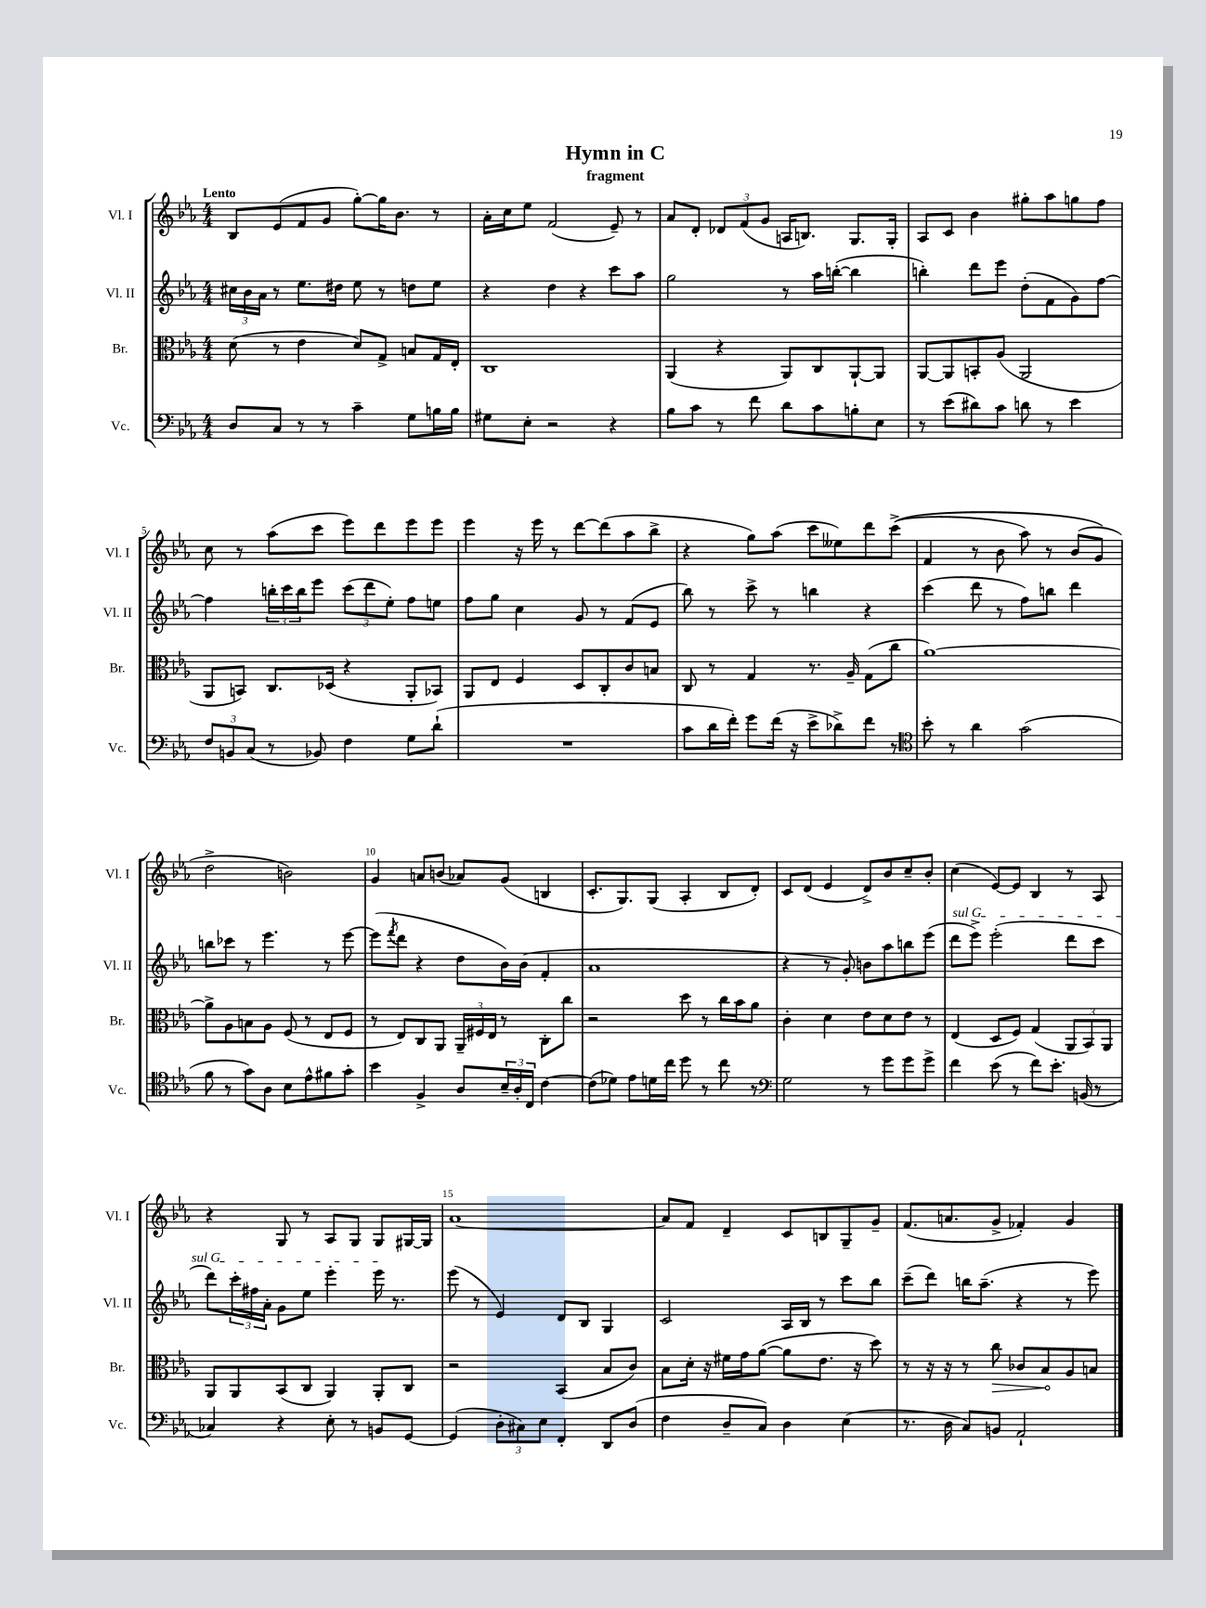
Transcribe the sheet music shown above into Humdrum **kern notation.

**kern	**kern	**kern	**kern
*staff4	*staff3	*staff2	*staff1
*clefF4	*clefC3	*clefG2	*clefG2
*k[b-e-a-]	*k[b-e-a-]	*k[b-e-a-]	*k[b-e-a-]
*M4/4	*M4/4	*M4/4	*M4/4
8D	(8d	24cc#	8B-
.	.	24b-	.
.	.	24a-	.
8C	8r	8r	(8e-
8r	4e-	8.ee-	8f
8r	.	.	8g
.	.	16dd#	.
4c~	8d)	8ee-	[8gg')
.	8G^	8r	16gg]
.	.	.	8.b-
8G	8B	8dd	.
16B	16G	8ee-	8r
16B	16E-'	.	.
=	=	=	=
8G#	1C	4r	16a-'
.	.	.	16cc
8E-'	.	.	8ee-
2r	.	4dd	(2f
.	.	4r	.
4r	.	8ccc	8e-~)
.	.	8aa-	8r
=	=	=	=
8B-	(4AA-	2gg	8a-
8c	.	.	8d'
8r	4r	.	12d-
.	.	.	(12f
8f	.	.	.
.	.	.	12g
8d	8AA-)	8r	16A
.	.	.	8.B)
8c	8C	16aa-	.
.	.	([16bb'	.
8B'	[8AA-`	4bb]	8.G
8E-	8AA-]	.	.
.	.	.	16G'
=	=	=	=
8r	[8AA-	4bb')	8A-
(8e-	8AA-]	.	8c
8d#)	8BB'	8ddd	4b-
8c	(8A-	8eee-	.
8d	2AA-	(8dd'	8gg#'
8r	.	8f	8aa-
4e-	.	8g)	8gg
.	.	[8ff	8ff
=	=	=	=
12F	8AA-	4ff]	8cc
12BB	.	.	.
.	8BB)	.	8r
(12C	.	.	.
8r	8.C	24bb'	(8aa-
.	.	24ccc	.
.	.	24bb	.
8BB-)	.	8eee-	8ccc
.	(16D-	.	.
4F	4r	(12ccc	8eee-)
.	.	12ddd	.
.	.	.	8ddd
.	.	12ee-')	.
8G	8AA-'	8ff	8eee-
(8d`	8BB-)	8ee	8eee-
=	=	=	=
1r	8AA-	8ff	4eee-
.	8E-	8gg	.
.	4F	4cc	16r
.	.	.	16eee-
.	.	.	8r
.	8D	8g	[8ddd
.	8C'	8r	(8ddd]
.	8c	(8f	8aa-
.	8B	8e-	8bb-^
=	=	=	=
8c	8C	8bb-)	4r
16d	8r	8r	.
16f')	.	.	.
8g	4G	8ccc^	8gg)
(16f	.	8r	(8aa-
16r	.	.	.
8e-^	8.r	4bb	8ccc
8d-^)	.	.	8ee--)
.	16A-~	.	.
8f	(8G	4r	8ddd
8r	8cc	.	&((8ccc^
=	=	=	=
*clefC4	*	*	*
8b-'	[1a-)	(4ccc	4f
8r	.	.	.
4a-	.	8ddd	8r
.	.	8r	8b-
(2g	.	8ff)	8aa-)
.	.	8bb	8r
.	.	4ddd	(8b-
.	.	.	8g&)
=	=	=	=
8f	8a-^]	8bb	2dd^
8r	8A-	8ccc-	.
8g)	8B	8r	.
8A-	8A-	4.eee-	.
8B-	(8F	.	2b)
8e-^^	8r	.	.
8f#	8E-	8r	.
8g'	8F	[8eee-	.
=	=	=	=
4b-	8r	(8eee-]	4g
.	.	8qfff	.
.	8E-)	8ddd	.
4F^	8C	4r	8a
.	8AA-	.	(8b
8A-	24AA-~	8dd	8a-)
.	24F#	.	.
.	24E-	.	.
24B-~	8r	16b-)	(8g
24A-'	.	.	.
.	.	(16b-	.
24C	.	.	.
[4c	8C'	4f'	4B
.	8cc	.	.
=	=	=	=
(8c]	2r	1a-	8.c'
8d-)	.	.	.
.	.	.	8.G)
8e-	.	.	.
16d	.	.	(8G
16cc	.	.	.
8dd	8dd	.	4A-'
8r	8r	.	.
8cc	16cc	.	8B-
.	16b-	.	.
8r	8a-	.	8d')
=	=	=	=
*clefF4	*	*	*
2G	4c'	4r	8c
.	.	.	(8d
.	4d	8r	4e-
.	.	8g')	.
8r	8e-	8b	8d^)
8g	8d	8aa-	8b-
8g	8e-	8bb	8cc~
8g^	8r	(8eee-	8b-'
=	=	=	=
4f	(4E-	8ddd	(4cc
.	.	8eee-^)	.
(8e-	8D	(2eee-'	[8e-)
8r	8F)	.	8e-]
8f)	(4G	.	4B-
8.e-'	.	.	.
.	12AA-	8ddd	8r
(16BB	.	.	.
.	12BB-)	.	.
8r	.	8ccc	8A-
.	12AA-	.	.
=	=	=	=
4C-)	8AA-	8ddd)	4r
.	8AA-	24ccc'	.
.	.	24ff#	.
.	.	24a-'	.
4r	(8BB-	8g	8G
.	8C	8ee-	8r
8E-'	4AA-)	4eee-'	8A-
8r	.	.	8G
8BB	8AA-'	16eee-	8G
.	.	8.r	.
[8GG	8C	.	[16G#
.	.	.	16G#]
=	=	=	=
(4GG]	2r	(8eee-	[1a-
.	.	8r	.
12D'	.	4e-)	.
12C#)	.	.	.
12E-	.	.	.
4FF'	(4BB-	8d	.
.	.	8B-	.
8DD	8B-	4G	.
(8D	8c)	.	.
=	=	=	=
4F	8B-	2c	8a-]
.	16d'	.	8f
.	16r	.	.
8D~	16f#	.	4d~
.	16g	.	.
8C)	([8a-	.	.
4D	8a-]	16A-	8c
.	.	16B-	.
.	8.e-	8r	8B
(4E-	.	8ccc	8G~
.	16r	.	.
.	8dd)	8bb-	8g~
=	=	=	=
8.r	8r	(8ccc~	(8.f
.	16r	8ddd)	.
16D	16r	.	8.a
8C)	8r	16bb	.
.	.	(8.aa-~	.
8BB	8cc	.	8g^
2AA-`	8c-	4r	4f-')
.	8B-	.	.
.	8A-	8r	4g
.	8B	8eee-)	.
==	==	==	==
*-	*-	*-	*-
